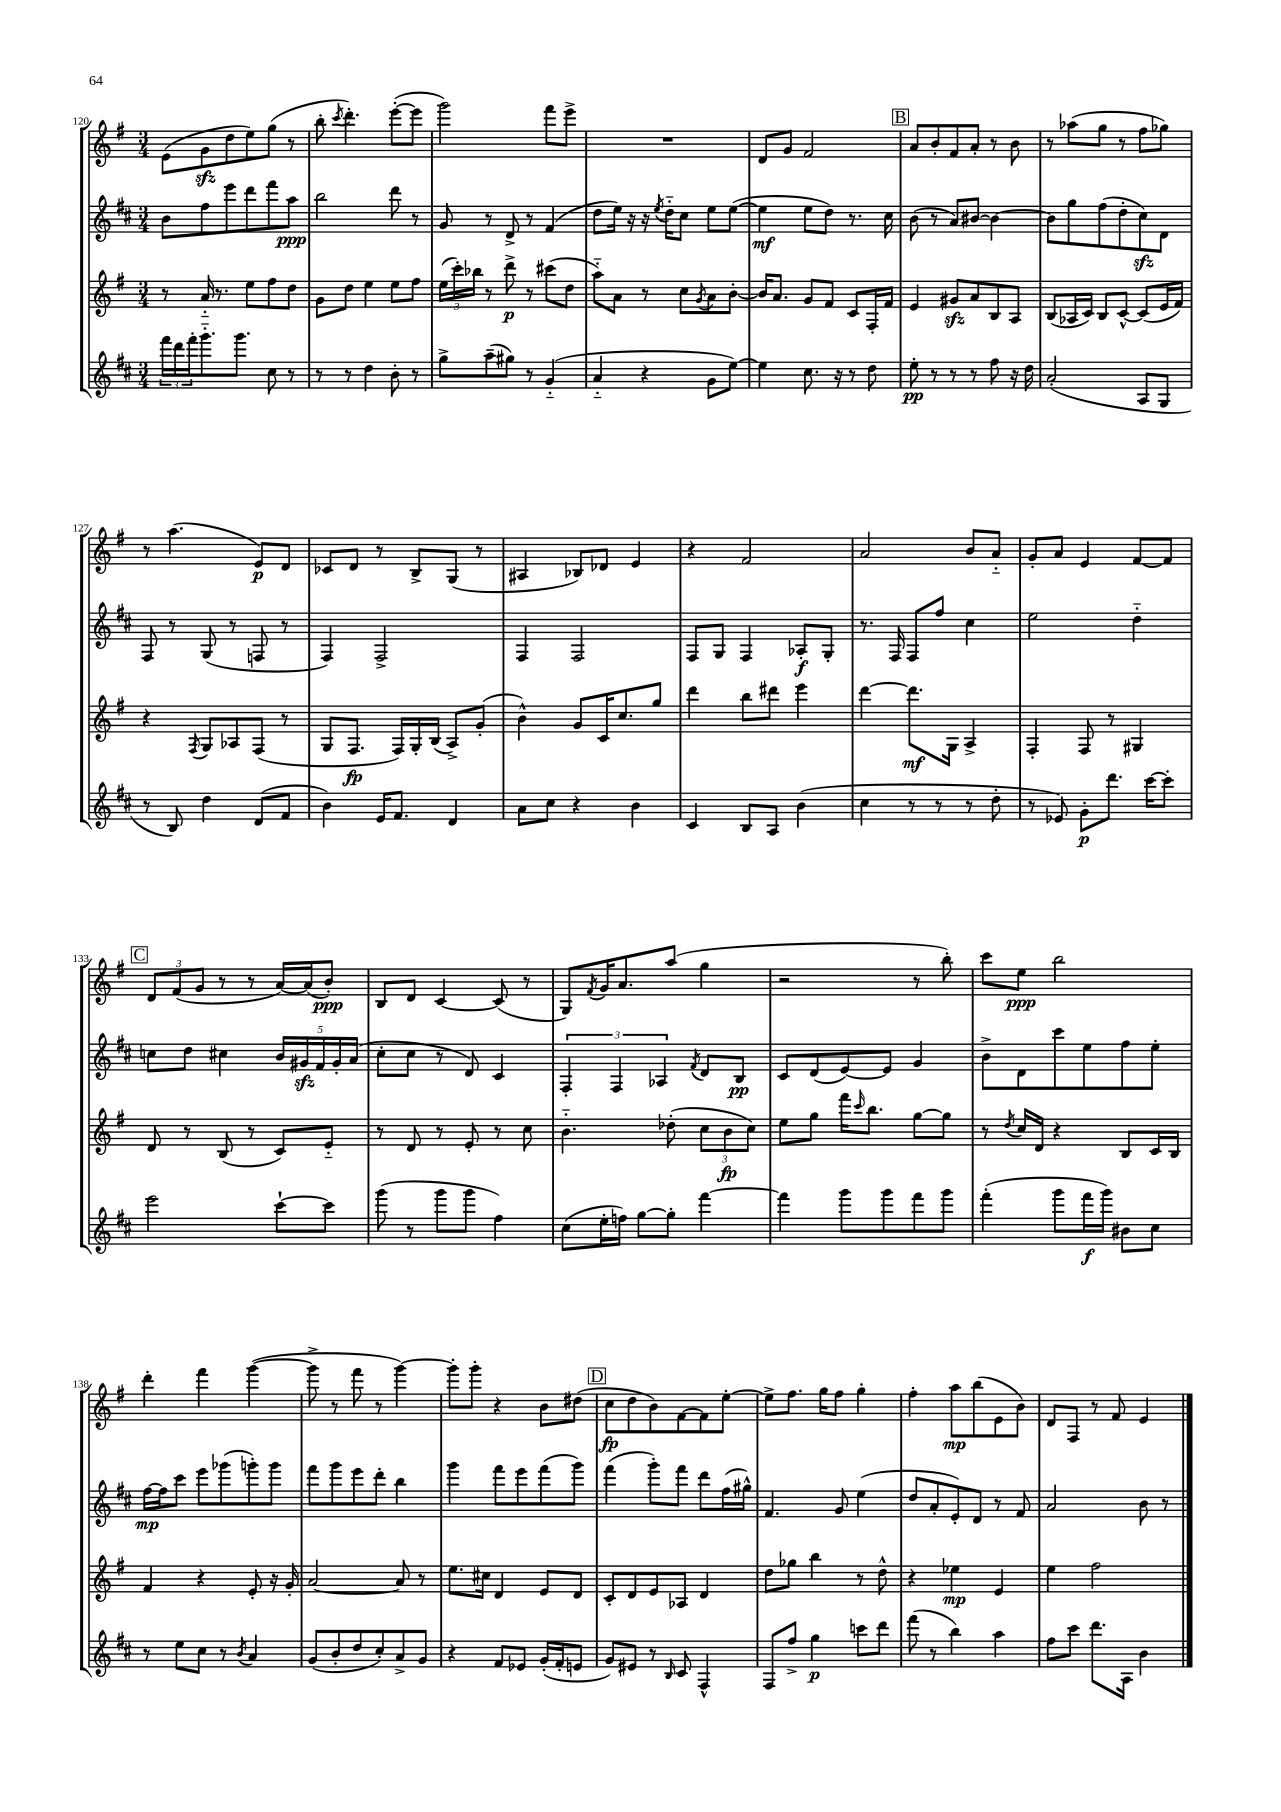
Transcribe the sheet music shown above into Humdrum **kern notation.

**kern	**kern	**kern	**kern
*staff4	*staff3	*staff2	*staff1
*clefG2	*clefG2	*clefG2	*clefG2
*k[f#c#]	*k[f#]	*k[f#c#]	*k[f#]
*M3/4	*M3/4	*M3/4	*M3/4
24fff#	8r	8b	(8e
24ddd	.	.	.
24fff#'	.	.	.
8.ggg'~	16a'~	8ff#	8g
.	8.r	.	.
.	.	8eee	8dd
8.ggg	.	.	.
.	8ee	8ddd	8ee)
8cc#	8ff#	8fff#	(8gg
8r	8dd	8aa	8r
=	=	=	=
8r	8g	2bb	8bb'
.	.	.	8qccc
8r	8dd	.	4.ddd')
4dd	4ee	.	.
8b'	8ee	8ddd	([8eee'
8r	8ff#	8r	8eee]
=	=	=	=
8gg^	(24ee	8g	2ggg)
.	24ccc')	.	.
.	24bb-	.	.
(8aa~	8r	8r	.
8gg#)	8ddd^	8d^	.
8r	8r	8r	.
(4g'~	(8ccc#	(4f#	8fff#
.	8dd	.	8eee^
=	=	=	=
4a'~	8aa'~)	8dd	2.r
.	8a	16ee)	.
.	.	16r	.
4r	8r	16r	.
.	.	8qee	.
.	.	16dd'~	.
.	8cc	8cc#	.
.	8qg	.	.
8g	8a	8ee	.
[8ee)	[8b'	([8ee	.
=	=	=	=
4ee]	16b]	4ee]	8d
.	8.a	.	.
.	.	.	8g
8.cc#	8g	8ee	2f#
.	8f#	8dd)	.
16r	.	.	.
8r	8c	8.r	.
8dd	16F#'	.	.
.	16f#	16cc#	.
=	=	=	=
8ee'	4e	(8b	8a
8r	.	8r	8b'
8r	8g#	8a)	8f#
8r	8a	[8b#	8a'
8ff#	8B	4b#_	8r
16r	8A	.	8b
16dd	.	.	.
=	=	=	=
(2a'	(8B	8b#]	8r
.	16A-	8gg	(8aa-
.	16c)	.	.
.	8B	(8ff#	8gg
.	[8c^^	8dd'	8r
8A	(8c]	8cc#)	8ff#
8G	16e	8d	8gg-)
.	16f#)	.	.
=	=	=	=
8r	4r	8F#	8r
8B)	.	8r	(4.aa
.	8qF#	.	.
4dd	8G	(8G	.
.	8A-	8r	.
(8d	(8F#	8F	8e)
8f#	8r	8r	8d
=	=	=	=
4b)	8G	4F#)	8c-
.	8.F#	.	8d
16e	.	2F#^	8r
8.f#	16F#)	.	.
.	16G'	.	8B^
.	(16B	.	.
4d	8A^)	.	(8G
.	(8g'	.	8r
=	=	=	=
8a	4b^^)	4F#	4A#
8cc#	.	.	.
4r	8g	2F#	8B-)
.	16c	.	8d-
.	8.cc	.	.
4b	.	.	4e
.	8gg	.	.
=	=	=	=
4c#	4ddd	8F#	4r
.	.	8G	.
8B	8bb	4F#	2f#
8A	8ddd#	.	.
(4b	4eee	8A-'	.
.	.	8G'	.
=	=	=	=
4cc#	[4ddd	8.r	2a
.	.	16F#	.
8r	8.ddd]	8F#	.
8r	.	8ff#	.
.	16G	.	.
8r	4A^	4cc#	8b
8dd'	.	.	8a'~
=	=	=	=
8r	4F#'	2ee	8g'
8e-)	.	.	8a
8g'	8F#	.	4e
8.ddd	8r	.	.
.	4G#	4dd'~	[8f#
[16ccc#	.	.	.
8ccc#']	.	.	8f#]
=	=	=	=
2eee	8d	8cc	12d
.	.	.	(12f#
.	8r	8dd	.
.	.	.	12g
.	(8B	4cc#	8r
.	8r	.	8r
[8ccc#`	8c)	20b	[16a)
.	.	20g#	.
.	.	.	(16a]
.	.	20f#	.
8ccc#]	8e'~	.	8b')
.	.	20g#'	.
.	.	(20a	.
=	=	=	=
(8ggg	8r	8cc#'	8B
8r	8d	8cc#	8d
8ggg	8r	8r	[4c
8ggg	8e'	8d)	.
4ff#)	8r	4c#	(8c]
.	8cc	.	8r
=	=	=	=
(8cc#	4.b'~	6F#'	8G)
.	.	.	8qf#
16ee'	.	.	16g
.	.	6F#	.
16ff)	.	.	8.a
[8gg	.	.	.
.	.	6A-	.
8gg']	(8dd-'	.	(8aa
.	.	8qf#	.
[4fff#	12cc	8d	4gg
.	12b	.	.
.	.	8B	.
.	12cc)	.	.
=	=	=	=
4fff#]	8ee	8c#	2r
.	8gg	(8d	.
8ggg	16fff#	[8e)	.
.	16qqccc	.	.
.	8.bb	.	.
8ggg	.	8e]	.
8fff#	[8gg	4g	8r
8ggg	8gg]	.	8bb')
=	=	=	=
(4fff#'	8r	8b^	8ccc
.	8qdd	.	.
.	16cc	8d	8ee
.	16d	.	.
8ggg	4r	8ccc#	2bb
16fff#	.	8ee	.
16ggg)	.	.	.
8b#	8B	8ff#	.
8cc#	16c	8ee'	.
.	16B	.	.
=	=	=	=
8r	4f#	[16ff#	4ddd'
.	.	16ff#]	.
8ee	.	8ccc#	.
8cc#	4r	8eee	4fff#
8r	.	(8ggg-	.
8qb	.	.	.
4a	8e'	8ggg')	([4ggg
.	16r	8ggg	.
.	16g'	.	.
=	=	=	=
(8g	[2a	8fff#	8ggg^]
8b'	.	8ggg	8r
8dd	.	8eee	8fff#
8cc#')	.	8ddd'	8r
8a^	8a]	4bb	[4ggg)
8g	8r	.	.
=	=	=	=
4r	8.ee	4ggg	8ggg']
.	.	.	8ggg'
.	16cc#	.	.
8f#	4d	8fff#	4r
8e-	.	8eee	.
(16g'	8e	(8fff#	8b
16f#'	.	.	.
8e	8d	8ggg)	(8dd#
=	=	=	=
8g)	8c'	(4fff#	8cc
8e#	8d	.	8dd
8r	8e	8ggg')	8b)
16qqB	.	.	.
8c#	8A-	8fff#	[8f#
4F#^^	4d	8ddd	8f#]
.	.	(16ff#	[8ee'
.	.	16gg#^^)	.
=	=	=	=
8F#	8dd	4.f#	8ee^]
8ff#^	8gg-	.	8.ff#
4gg	4bb	.	.
.	.	.	16gg
.	.	8g	8ff#
8ccc	8r	(4ee	4gg'
8ddd	8dd^^	.	.
=	=	=	=
(8fff#	4r	8dd	4ff#'
8r	.	8a'	.
4bb)	4ee-	8e')	8aa
.	.	8d	(8bb
4aa	4e	8r	8e
.	.	8f#	8b)
=	=	=	=
8ff#	4ee	2a	8d
8ccc#	.	.	8F#
8.ddd	2ff#	.	8r
.	.	.	8f#
16A	.	.	.
4b	.	8b	4e
.	.	8r	.
==	==	==	==
*-	*-	*-	*-
